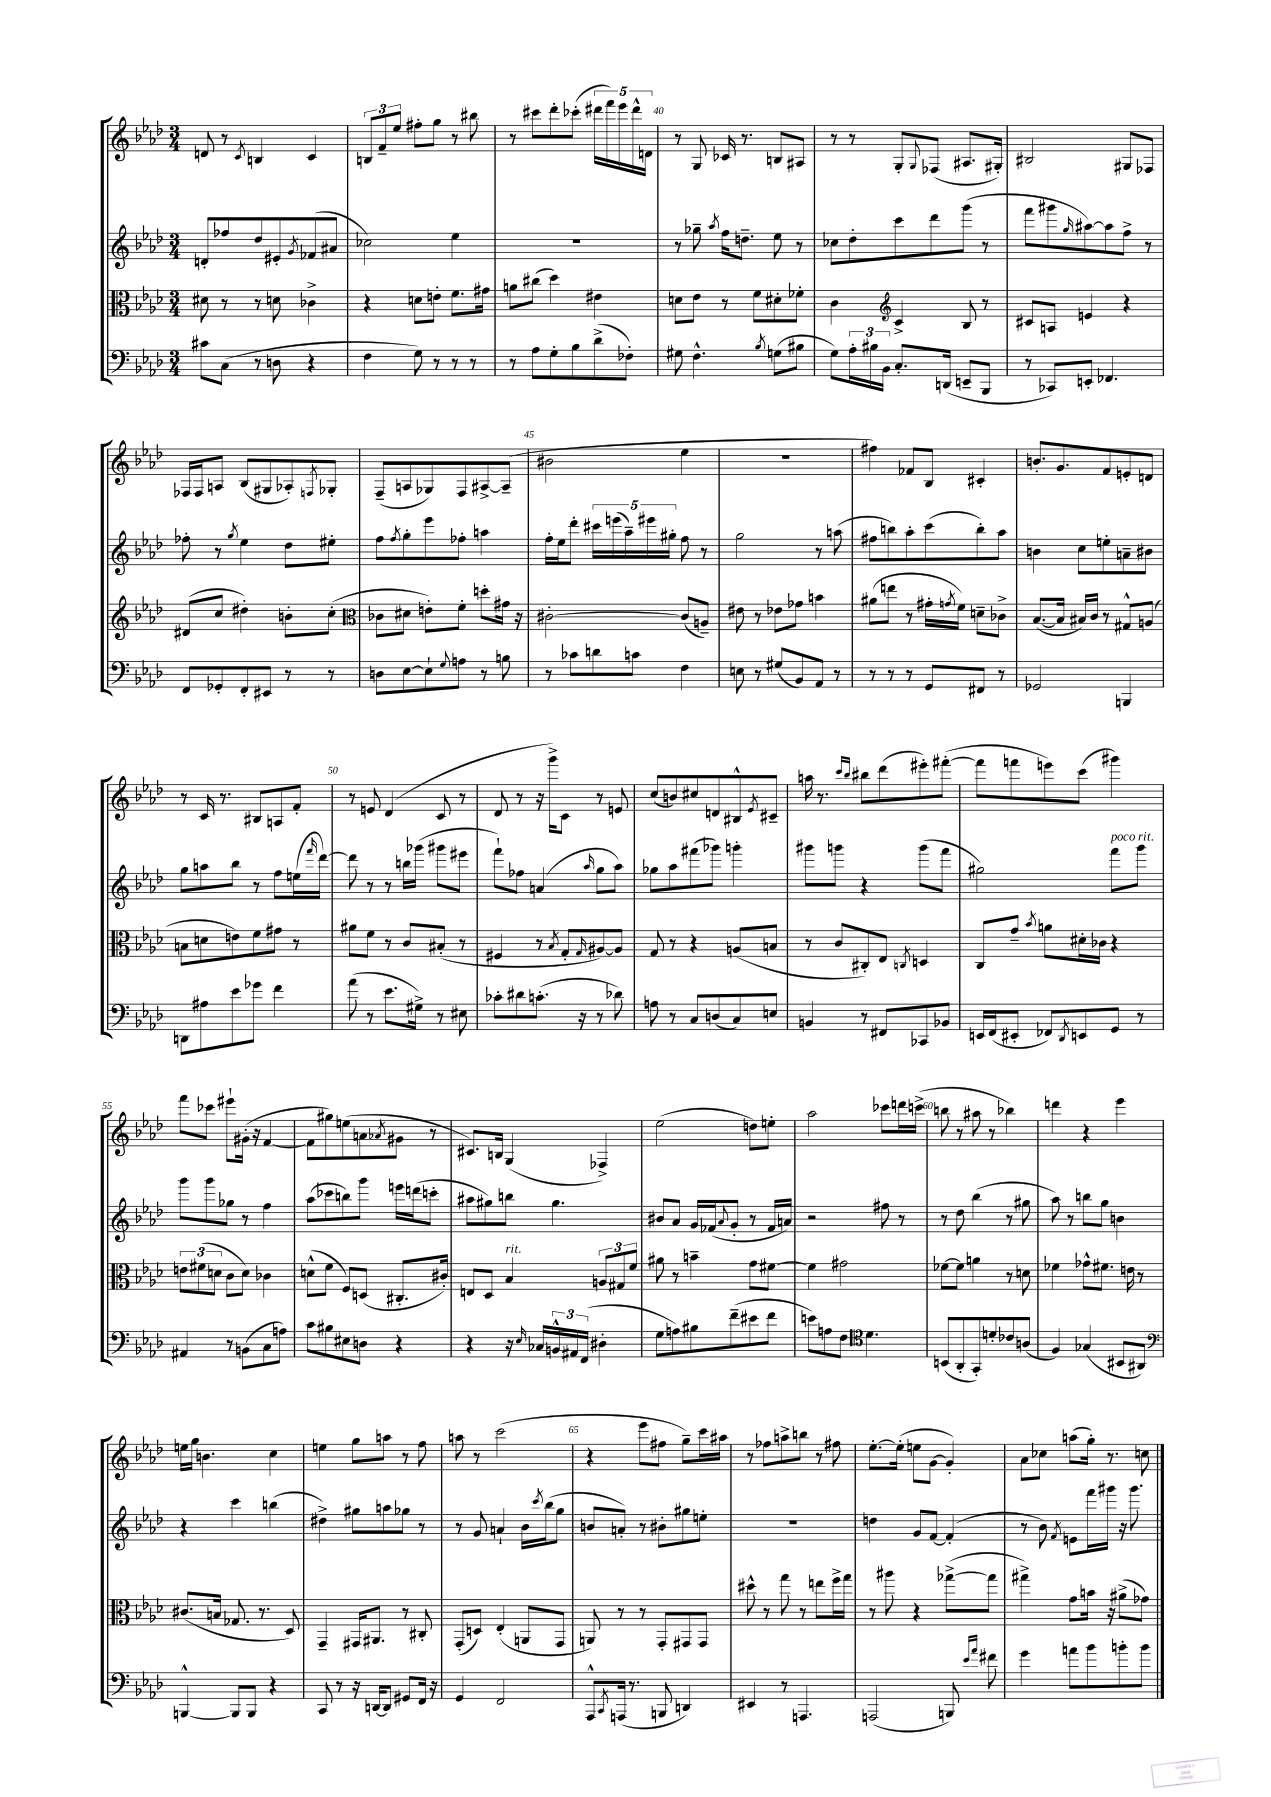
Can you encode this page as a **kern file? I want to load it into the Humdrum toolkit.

**kern	**kern	**kern	**kern
*staff4	*staff3	*staff2	*staff1
*clefF4	*clefC3	*clefG2	*clefG2
*k[b-e-a-d-]	*k[b-e-a-d-]	*k[b-e-a-d-]	*k[b-e-a-d-]
*M3/4	*M3/4	*M3/4	*M3/4
8c#	8d#	8d'	8d
(8C	8r	8ff-	8r
.	.	.	8qc
8r	8r	8dd-	4B
8D	8d	8e#'	.
.	.	8qg	.
4r	4c-^	(8f-	4c
.	.	8a#	.
=	=	=	=
4F	4r	2cc-)	12B
.	.	.	12f~
.	.	.	12ee-
8G)	8d	.	8ff#'
8r	8e'	.	8gg
8r	8.f	4ee-	8r
8r	.	.	8bb#
.	16g#	.	.
=	=	=	=
8r	8a	2.r	8r
8A-	(8cc#	.	8ccc#
8G'	4dd-)	.	8ddd-'
8B-	.	.	(8ccc-'
(8d-^	4e#	.	20ddd#
.	.	.	20fff)
.	.	.	20eee-
8F-')	.	.	.
.	.	.	20ddd#^^
.	.	.	20d
=	=	=	=
8G#	8d	8r	8r
4.F^^	8e-	8gg-~	8G
.	.	8qaa-	.
.	8r	16ff	16c-
.	.	8.dd~	8.r
.	8f	.	.
8qB-	.	.	.
(8G	8d#'	8ee-	8B
8B#	8f-'	8r	8A#
=	=	=	=
8G)	4c	8cc-	8r
24A-'	.	8dd-'	8r
24B#	.	.	.
24BB-	.	.	.
*	*clefG2	*	*
8.C'	4c^	8ccc	8G'
.	.	.	8qqG
.	.	8ddd-	(8F-
(16DD	.	.	.
8EE~	8B-	(8ggg	8.A#
8BBB-	8r	8r	.
.	.	.	16G#')
=	=	=	=
8r	8c#	8fff	2B#
8CC-)	8A	8ggg#	.
.	.	16qqgg	.
8EE'	4e	[8aa#)	.
4.FF-	.	8aa#]	.
.	4r	8ff^	8G#
.	.	8r	8F-
=	=	=	=
8FF	(8d#	8ff-'	16F-
.	.	.	16F-
8GG-'	8cc	8r	8A
.	.	8qgg	.
8FF'	4dd#')	4ee-	(8B-
8EE#	.	.	8G#
8r	8b'	8dd-	8A-')
.	.	.	8qF
8r	(8cc'	8ee#'	8G-'
=	=	=	=
*	*clefC3	*	*
8D	8c-	8ff	(8F~
.	.	8qff	.
[8E-	8d#	8gg'	8A
8E-`]	8e')	8eee-	8G-)
8qqG	.	.	.
8A	8f'	8ff-'	8F
8r	8dd'	4aa	[8A#^
8B	16g#	.	(8A#~]
.	16r	.	.
=	=	=	=
8r	[2c#'	16ff'	2b#
.	.	16ee-	.
8c-	.	8ddd-'	.
8d	.	20ccc#	.
.	.	(20eee	.
.	.	20aa-~)	.
8c	.	.	.
.	.	20eee#	.
.	.	20gg#'	.
4F	(8c#]	8ff	4ee-
.	8A~)	8r	.
=	=	=	=
8E	8e#	2gg	2.r
8r	8r	.	.
(8G#	8e-	.	.
8BB-)	8g-	.	.
8AA-	4b	8r	.
8r	.	(8aa	.
=	=	=	=
8r	(8a#	8ff#	4ff#)
8r	8ee	8bb)	.
8r	8r	8aa-'	8f-
8GG	16g#'	(8ccc	8B-
.	8qg	.	.
.	16f)	.	.
8FF#	8d~	8bb')	4c#'
8r	8c-^	8aa-	.
=	=	=	=
2GG-	([8.B-	4b	8.b'
.	16B-]	.	8.g
.	16B#)	8cc	.
.	16c	.	.
.	8r	8ee'	8f
4BBB	8G#^^	8a~	8e'
.	(8A	8b#	8d
=	=	=	=
8DD	8B	8gg	8r
8A#	8d	8aa	16c
.	.	.	8.r
8e-	8e)	8bb-	.
8g-	8f	8r	8B#
4f	8g#	8ff	8A
.	8r	(16ee	8f'
.	.	16qqfff	.
.	.	[16ddd-)	.
=	=	=	=
(8a-	8a#	8ddd-]	8r
8r	8f	8r	8e
8.e-	8r	8r	(4d-
.	8c	16bb	.
16G#^)	.	(16ggg-	.
8r	(8B#'	8ggg#	8c
8E#	8r	8eee#	8r
=	=	=	=
8c-'	4F#	8fff`)	8d-
8d#	.	8ff-	8r
(8.c'	8r	(4a	16r
.	.	.	16ggg^)
.	8qB-	.	.
.	8G'	.	8c
16r	.	.	.
.	16qqG	16qqaa-	.
8r	[8A#)	8gg	8r
8d-)	8A#]	8aa-)	8e
=	=	=	=
8A	8G	8gg-	(8cc
8r	8r	8aa-	8b)
8C	4r	(8fff#	8cc#
(8D	.	8ggg-)	8d
8C)	(8A	4ggg'	8B#^^
.	.	.	8qe-
8E	8B	.	8c#~
=	=	=	=
4BB	8r	8ggg#	16aa
.	.	.	8.r
.	8c	8ggg	.
.	.	.	16qqccc
.	.	.	16qqbb-
8r	8C#')	4r	8bb#
8FF#	8E-	.	(8ddd-
.	8qC	.	.
8CC-	4D	(8ggg	8eee#')
8BB-	.	8fff	([8fff#'
=	=	=	=
16EE	8C	2gg#)	8fff#]
(16FF	.	.	.
8EE#'	8g~	.	8fff
.	8qb-	.	.
8FF-)	8a	.	8eee)
8qDD-	.	.	.
8EE	16d#'	.	(8ccc
.	16c-	.	.
8GG	4r	8fff	4ggg#)
8r	.	8ggg	.
=	=	=	=
4AA#	12e	8ggg	8fff
.	(12f#	.	.
.	.	8ggg	8ccc-
.	12d	.	.
8r	8c	8gg-	8eee#`
(8BB	8d)	8r	(16g#'
.	.	.	16r
8C	4c-	4ff	[4f
8A)	.	.	.
=	=	=	=
8c	(8d^^	(8aa-	8f]
8B#	8f	8ccc-	8gg#)
8E#	8F)	8bb)	(8ee
8D	(8D	8ggg	8a
.	.	.	8qa-
4r	8.C#'	16eee	8g#
.	.	(16ddd	.
.	.	8ccc'	8r
.	16c#')	.	.
=	=	=	=
4r	8E	8aa#	8.c#)
.	8D-	8gg#)	.
.	.	.	16B
16r	4B-	8bb	(4G
16qqE-	.	.	.
16C-	.	.	.
24BB^^	.	4.gg#	.
24AA#	.	.	.
(24FF	.	.	.
4D#'	12A	.	4F-^)
.	12G#	.	.
.	12f	.	.
=	=	=	=
8G	8a#	8b#	(2ee-
8A)	8r	8a-	.
8B#	4b~	16g	.
.	.	(16f-	.
.	.	8qqa-	.
(8f~	.	8g'	.
8e#	8g	8r	8dd)
8f	[8f#	16f-	8ee'
.	.	16a)	.
=	=	=	=
8e)	4f#]	2r	2aa-
8A	.	.	.
8F	2g#	.	.
*clefC4	*	*	*
4.d-	.	.	.
.	.	8ff#	8ccc-
.	.	8r	16ddd
.	.	.	(16ccc^
=	=	=	=
(8BB	[8f-	8r	8bb
8AA-'	8f-]	8dd-	8r
8GG')	4a	(4bb-	8aa#
8d'	.	.	8r
8c-	8r	8r	4bb-)
(8A	8d	8gg#	.
=	=	=	=
4F)	4f-	8aa-)	4ddd
.	.	8r	.
(4G-	8g-^^	8bb	4r
.	8.f#	8gg	.
8BB#	.	4b	4eee-
.	16e	.	.
8AA#)	8r	.	.
=	=	=	=
*clefF4	*	*	*
[4BBB^^	(8.c#	4r	16ee
.	.	.	16gg
.	.	.	4.b
.	16B	.	.
8BBB]	8.G-	4ccc	.
8BBB	.	.	.
.	8.r	.	.
4r	.	(4bb	4cc
.	8D-)	.	.
=	=	=	=
8CC	4GG~	4dd#^)	4ee
8r	.	.	.
16r	16GG#	8gg#	8gg
[16DD	8.AA#	.	.
8DD]	.	8aa	8aa
8GG#	8r	8gg-	8r
16FF	8C#'	8r	8ff
16r	.	.	.
=	=	=	=
4GG	(8GG'	8r	8aa
.	8D)	8g	8r
2FF	(4E-'	4a`	(2ccc
.	8AA	16b-	.
.	.	8qccc	.
.	.	(16bb-	.
.	8GG	8gg	.
=	=	=	=
8AAA-^^	8AA)	8b	4r
8qCC	.	.	.
(16AAA	8r	8a')	.
8.r	.	.	.
.	8r	8r	8eee-
8BBB	8GG'	8b#'	8ff#
4DD)	8GG#	8gg#	8gg~)
.	8GG#	8ee'	16ccc
.	.	.	16aa#
=	=	=	=
4EE#	8dd#^^	2.r	8r
.	8r	.	8ff-
8r	8gg	.	8aa^
4.AAA	8r	.	8bb
.	8ee	.	8r
.	16ff^	.	8ff#
.	16gg	.	.
=	=	=	=
(2AAA	8r	4dd	[8.ee-'
.	8aa#	.	.
.	.	.	(16ee-']
.	4r	8g	8ee
.	.	[8f	[8g
8BBB)	([8gg-^	(4f']	4g'])
16qqe-	.	.	.
16qqa-	.	.	.
8f#	8gg-]	.	.
=	=	=	=
4g	4gg#^)	8r	8a-
.	.	8b-)	8cc-
.	.	8qf	.
8a	8g	8e	(8aa
8b-	16b	16fff	16gg')
.	16r	16ggg#	8.r
8b'	(8a#^	16r	.
.	.	8.ggg#	.
8b	8g-)	.	8cc
==	==	==	==
*-	*-	*-	*-
